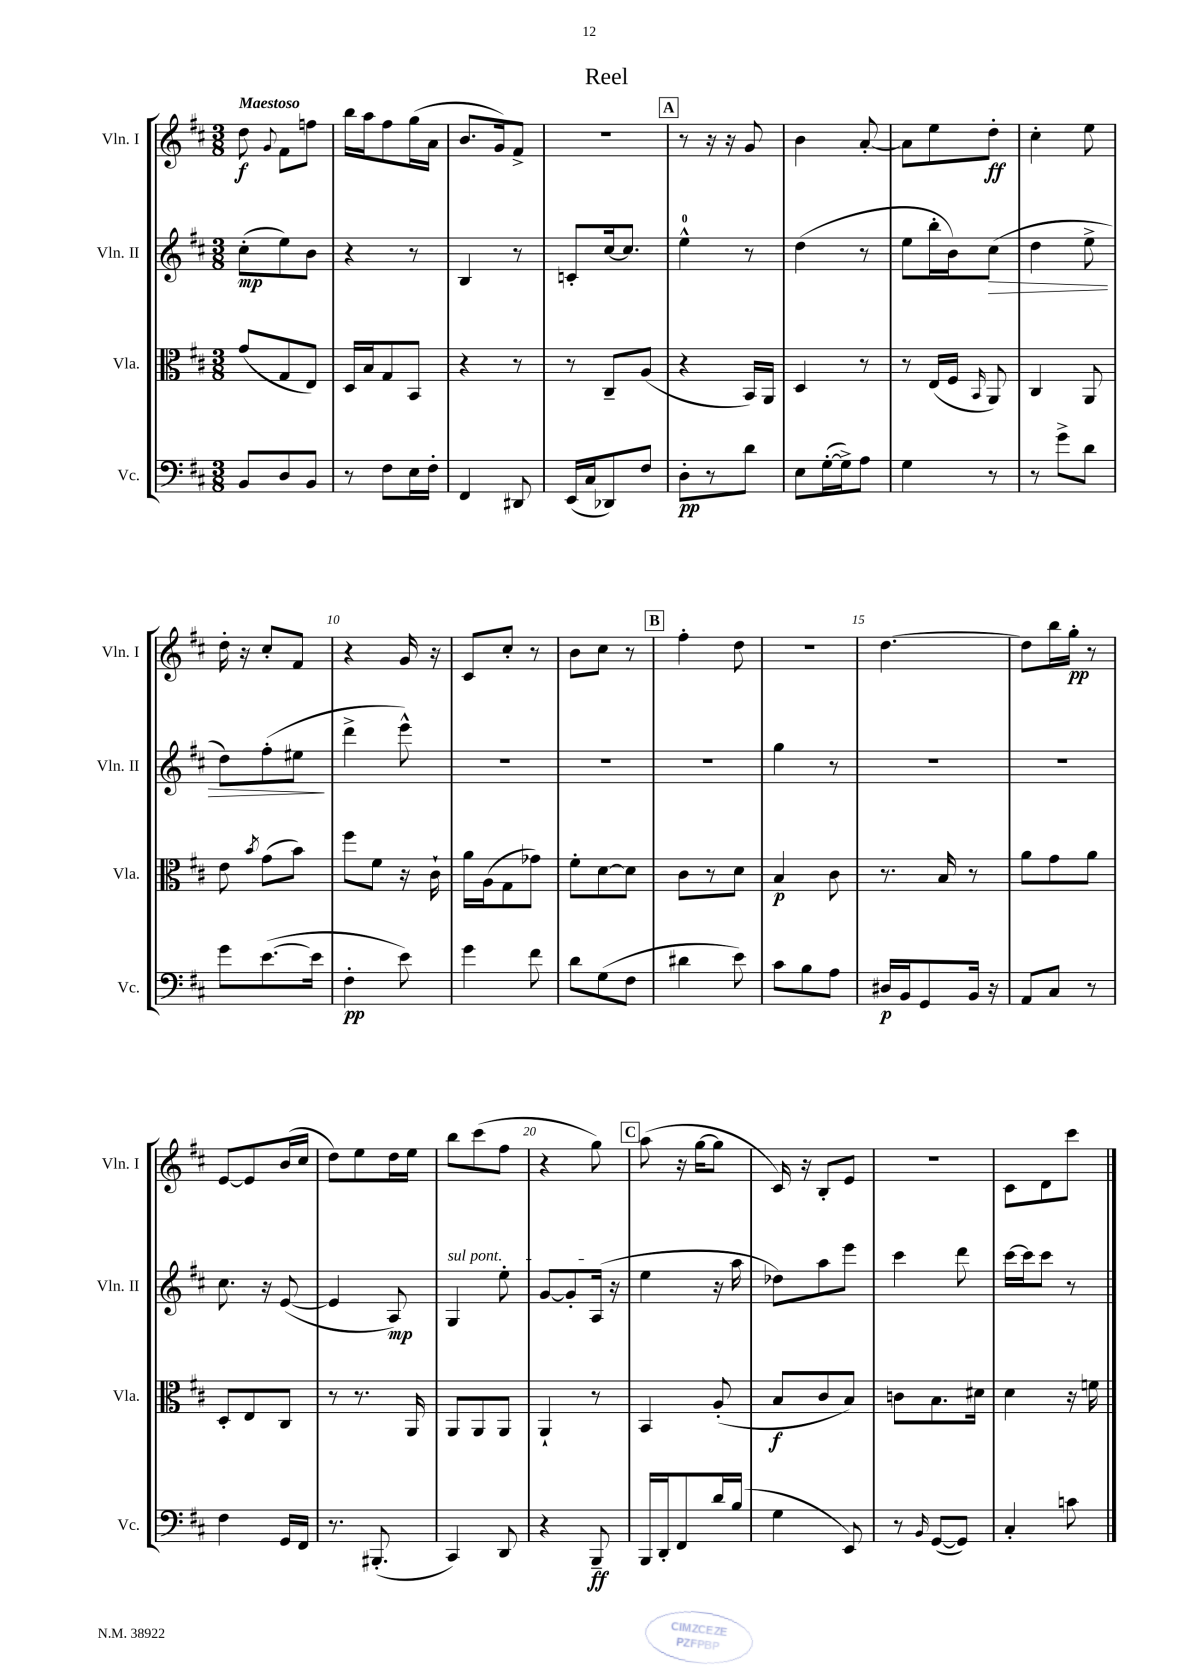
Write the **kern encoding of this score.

**kern	**kern	**kern	**kern
*staff4	*staff3	*staff2	*staff1
*clefF4	*clefC3	*clefG2	*clefG2
*k[f#c#]	*k[f#c#]	*k[f#c#]	*k[f#c#]
*M3/8	*M3/8	*M3/8	*M3/8
8BB/L	(8g/L	(8cc#'\L	8dd\
.	.	.	8qqg/
8D/	8G/	8ee\)	8f#\L
8BB/J	8E/J)	8b\J	8ff\J
=	=	=	=
8r	16D/LL	4r	16bb\LL
.	16B/J	.	16aa\J
8F#\L	8G/	.	8ff#\
16E\L	8BB/J	8r	(16gg\L
16F#'\JJ	.	.	16a\JJ
=	=	=	=
4FF#/	4r	4B/	8.b/L
.	.	.	16g/k)
8DD#/	8r	8r	8f#^/J
=	=	=	=
(16EE/LL	8r	8c'/L	4.r
16C#/J	.	.	.
8DD-/)	8C#~/L	[16cc#/k	.
.	.	8.cc#/]J	.
8F#/J	(8A/J	.	.
=	=	=	=
8D'\L	4r	4ee^^\	8r
8r	.	.	16r
.	.	.	16r
8d\J	16BB/LL)	8r	8g/
.	16AA/JJ	.	.
=	=	=	=
8E\L	4D/	(4dd\	4b\
([16G'\L	.	.	.
16G^\]J)	.	.	.
8A\J	8r	8r	[8a'/
=	=	=	=
4G\	8r	8ee\L	8a\]L
.	(16E/LL	16bb'\L	8ee\
.	16F#/JJ	16b\J)	.
.	16qqBB/	.	.
8r	8AA/)	(8cc#\J	8dd'\J
=	=	=	=
8r	4C#/	4dd\	4cc#'\
8g^\L	.	.	.
8d\J	8AA/	8ee^\	8ee\
=	=	=	=
8g\L	8e\	8dd\L)	16dd'\
.	.	.	16r
.	8qb/	.	.
([8.e\	(8g\L	(8ff#'\	8cc#'/L
.	8b\J)	8ee#\J	8f#/J
16e\]Jk	.	.	.
=	=	=	=
4F#'\	8ff#\L	4ddd^\	4r
.	8f#\J	.	.
8e\)	16r	8eee^^\)	16g/
.	16c#`\	.	16r
=	=	=	=
4g\	16a\LL	4.r	8c#/L
.	(16A\J	.	.
.	8G\	.	8cc#'/J
8f#\	8g-\J)	.	8r
=	=	=	=
8d\L	8f#'\L	4.r	8b\L
(8G\	[8d\	.	8cc#\J
8F#\J	8d\]J	.	8r
=	=	=	=
4d#\	8c#\L	4.r	4ff#'\
.	8r	.	.
8e\)	8d\J	.	8dd\
=	=	=	=
8c#\L	4B/	4gg\	4.r
8B\	.	.	.
8A\J	8c#\	8r	.
=	=	=	=
16D#/LL	8.r	4.r	[4.dd\
16BB/J	.	.	.
8GG/	.	.	.
.	16B/	.	.
16BB/Jk	8r	.	.
16r	.	.	.
=	=	=	=
8AA/L	8a\L	4.r	8dd\]L
8C#/J	8g\	.	16bb\L
.	.	.	16gg'\JJ
8r	8a\J	.	8r
=	=	=	=
4F#\	8D'/L	8.cc#\	[8e/L
.	8E/	.	8e/]
.	.	16r	.
16GG/LL	8C#/J	([8e/	(16b/L
16FF#/JJ	.	.	16cc#/JJ
=	=	=	=
8.r	8r	4e/]	8dd\L)
.	8.r	.	8ee\
(8.BBB#'/	.	.	.
.	.	8A/)	16dd\L
.	16AA/	.	16ee\JJ
=	=	=	=
4CC#/)	8AA/L	4G/	8bb\L
.	8AA/	.	(8ccc#\
8DD/	8AA/J	8ee'\	8ff#\J
=	=	=	=
4r	4AA`/	[8g/L	4r
.	.	8g'/]	.
8BBB~/	8r	(16A/Jk	8gg\)
.	.	16r	.
=	=	=	=
16BBB/LL	4BB/	4ee\	(8aa\
16DD'/J	.	.	.
8FF#/	.	.	16r
.	.	.	[16gg\LK
16d/L	(8A'/	16r	8gg\]J
(16B/JJ	.	16aa\	.
=	=	=	=
4G\	8B/L	8dd-\L)	16c#/)
.	.	.	16r
.	8c#/	8aa\	8B'/L
8EE/)	8B/J)	8eee\J	8e/J
=	=	=	=
8r	8c\L	4ccc#\	4.r
16qqBB/	.	.	.
([8GG/L	8.B\	.	.
8GG/]J)	.	8ddd\	.
.	16d#\Jk	.	.
=	=	=	=
4C#'/	4d\	[16ccc#\LL	8c#\L
.	.	16ccc#\]J	.
.	.	8ccc#\J	8d\
8c\	16r	8r	8ccc#\J
.	16f\	.	.
==	==	==	==
*-	*-	*-	*-
